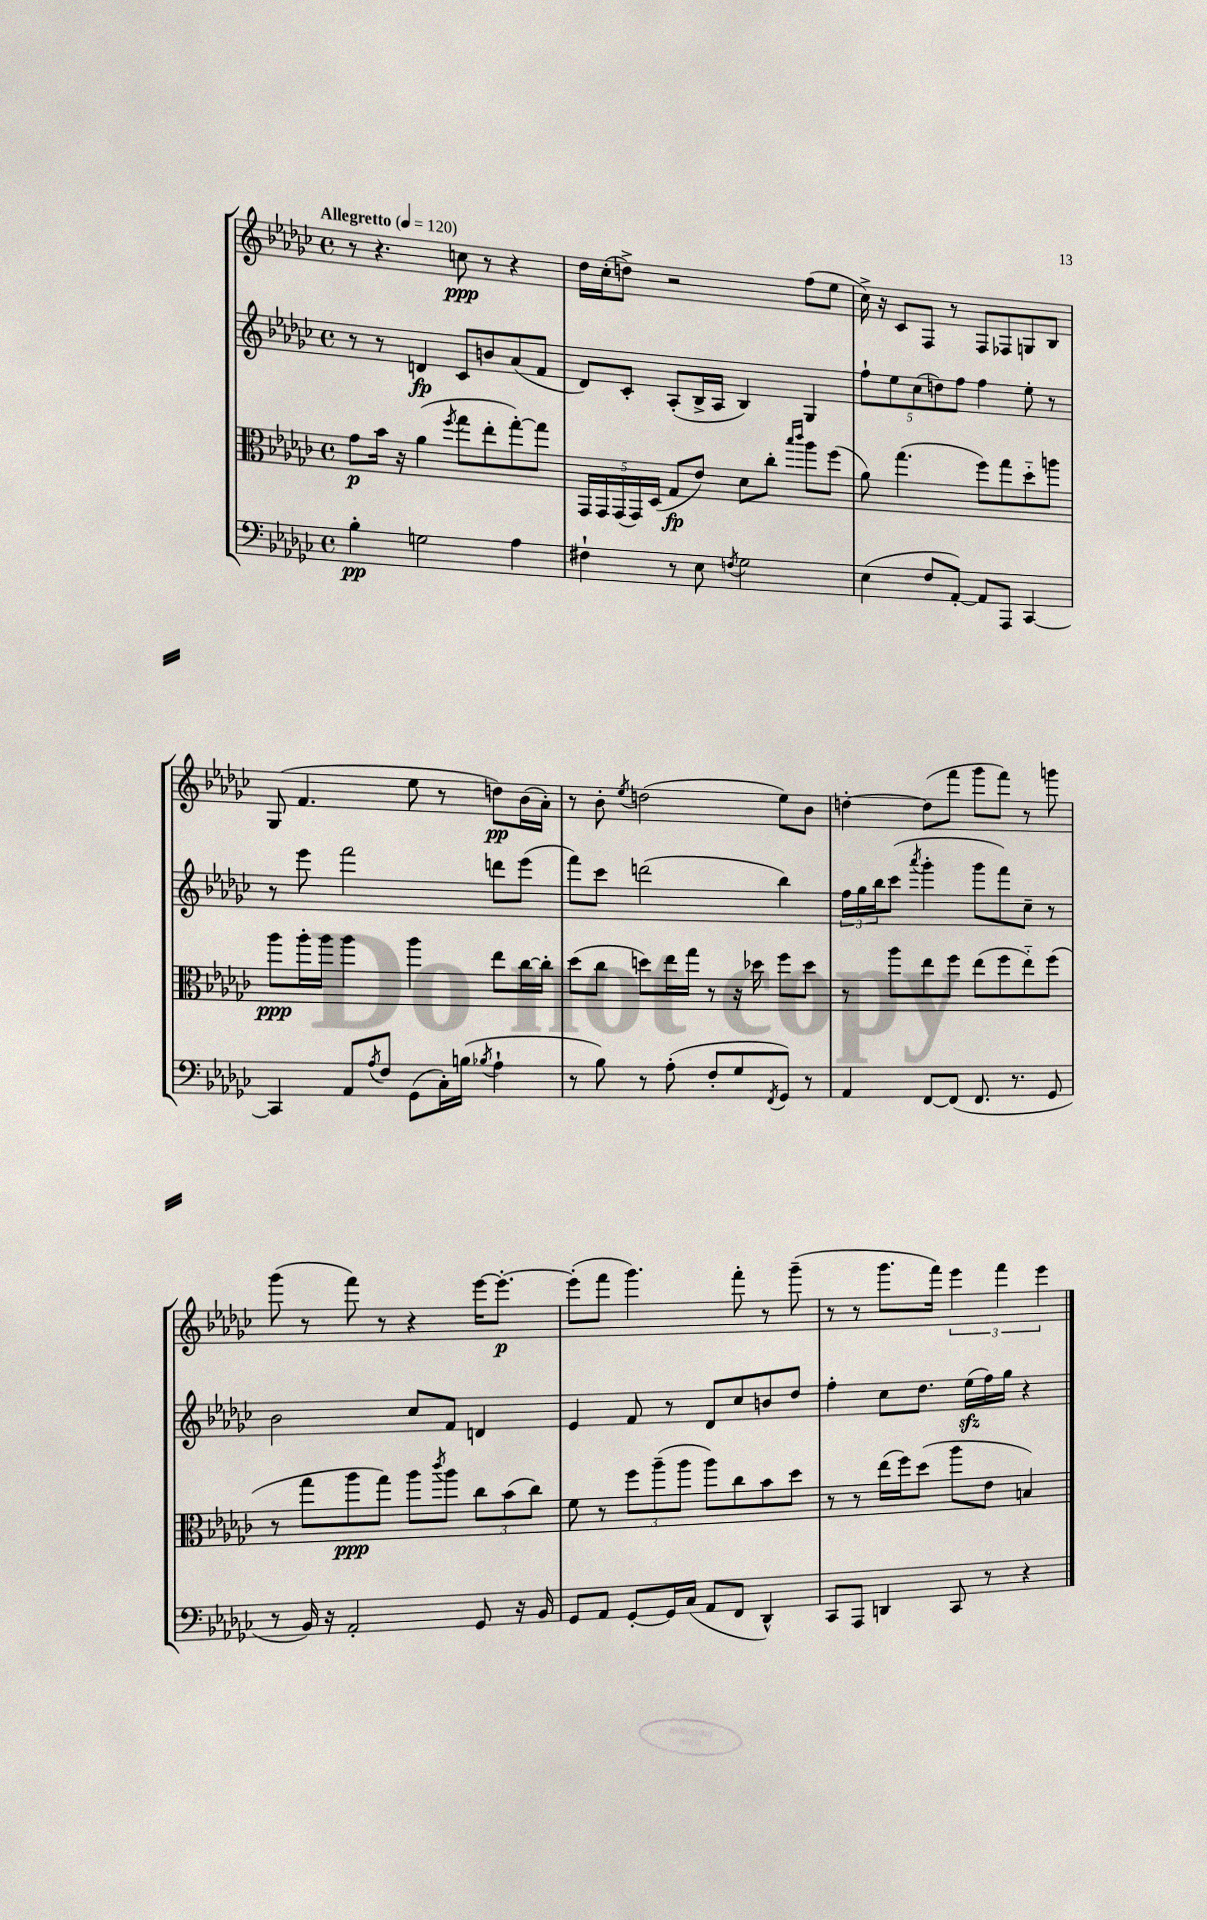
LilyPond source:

<<
\new StaffGroup <<
\new Staff = "s0" {
    \clef treble \key ges \major \defaultTimeSignature \time 4/4 \tempo "Allegretto" 4 = 120
    r8 r4. c''8\ppp r8 r4 |
    des''16 ces''16-.( d''8->) r2 f''8( ees''8 |
    ces''16->) r16 ces'8 f8 r8 f8 fes8 g8 bes8 |
    ges8( f'4. ees''8 r8 d''8\pp) bes'16( aes'16-.) |
    r8 bes'8-. \acciaccatura { ees''8 } d''2( ees''8) bes'8 |
    d''4~-. d''8( f'''8 ges'''8 f'''8) r8 g'''8 |
    ges'''8( r8 f'''8) r8 r4 ees'''16~ ees'''8.~-.\p |
    ees'''8-.( f'''8 ges'''4.) f'''8-. r8 ges'''8--( |
    r8 r8 ges'''8. f'''16) \tuplet 3/2 { ees'''4 f'''4 ees'''4 } \bar "|." |
}
\new Staff = "s1" {
    \clef treble \key ges \major \defaultTimeSignature \time 4/4
    r8 r8 d'4\fp ces'8 b'8 aes'8( f'8 |
    des'8) ces'8-. aes8-.( bes16-> aes16 bes4) ges4 |
    \tuplet 5/4 { f''8-! ees''8 ces''8( d''8) f''8 } f''4 ees''8-. r8 |
    r8 ees'''8 f'''2 d'''8 ees'''8( |
    f'''8) ces'''8 d'''2( bes''4) |
    \tuplet 3/2 { f''16 ges''16 bes''16 } ces'''8( \acciaccatura { aes'''8 } ges'''4-. ges'''8 f'''8) ces''8-- r8 |
    bes'2 ces''8 f'8 d'4 |
    ees'4 f'8 r8 des'8 ces''8 b'8 des''8 |
    f''4-. ces''8 des''8. ees''16\sfz( f''16) ges''16 r4 \bar "|." |
}
\new Staff = "s2" {
    \clef alto \key ges \major \defaultTimeSignature \time 4/4
    ges'8\p bes'16 r16 aes'4( \acciaccatura { f''8 } ges''8 ees''8-. ges''8~-.) ges''8 |
    \tuplet 5/4 { ges,16 ges,16 ges,16( ges,16) des16( } ges8\fp ees'8) des'8 ces''8-. \grace { bes''16 ces'''16 } aes''8 f''8( |
    aes'8) ges''4.( f''8) ges''8 des''8-_ a''8 |
    aes''8\ppp aes''16-. aes''16 aes''4 aes''4 ees''8 ces''16~ ces''16-. |
    des''8( ces''8 d''8) ees''16 ges''16 r8 r16 des''16 f''8 des''8 |
    r8 aes''8 ees''8 f''8 ees''8( f''8 ees''8-_) f''8( |
    r8 ges''8 aes''8\ppp ges''8) aes''8 \acciaccatura { ces'''8 } aes''8 \tuplet 3/2 { ces''8 bes'8( ces''8) } |
    f'8 r8 \tuplet 3/2 { f''8 aes''8--( aes''8 } aes''8) ces''8 bes'8 des''8 |
    r8 r8 ees''16( f''16) des''8( aes''8 ees'8 b4) \bar "|." |
}
\new Staff = "s3" {
    \clef bass \key ges \major \defaultTimeSignature \time 4/4
    bes4-.\pp g2 aes4 |
    fis4-! r8 ees8 \acciaccatura { f8 } ges2 |
    ees4( f8 aes,8~-.) aes,8 aes,,8 ces,4~ |
    ces,4 aes,8 \acciaccatura { aes8 } f8 ges,8( ces16-.) b16( \acciaccatura { bes8 } aes4-! |
    r8 bes8) r8 aes8-.( f8-. ges8 \acciaccatura { f,8 } ges,8) r8 |
    aes,4 f,8~ f,8( f,8. r8. ges,8 |
    r8 bes,16) r16 aes,2-. ges,8 r16 bes,16 |
    ges,8 aes,8 ges,8~-. ges,16 ces16( aes,8 f,8 des,4-^) |
    ces,8 aes,,8 d,4 ces,8 r8 r4 \bar "|." |
}
>>
>>
\layout { \context { \Score \remove "Bar_number_engraver" } }
